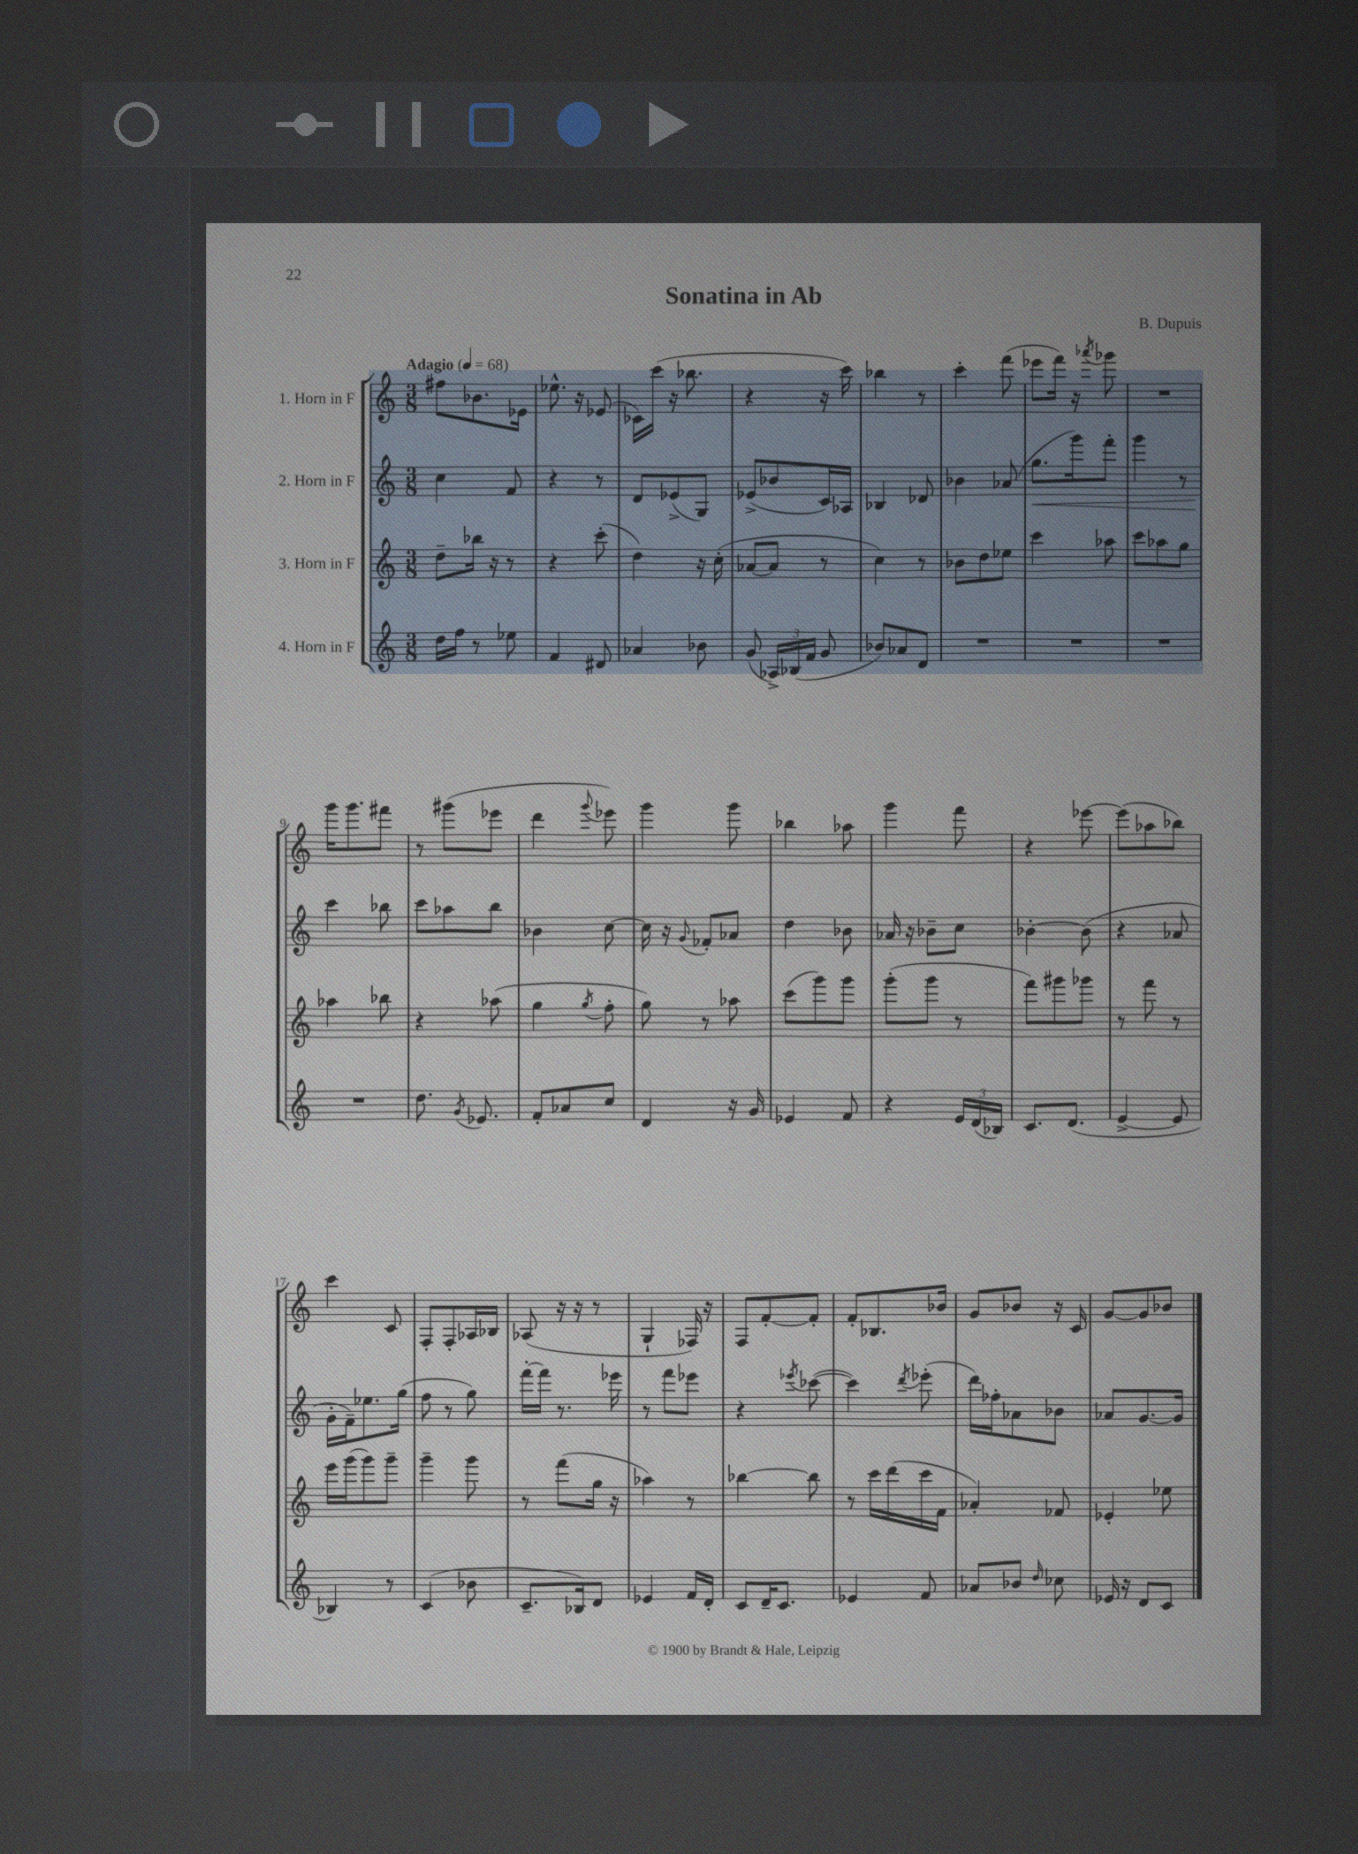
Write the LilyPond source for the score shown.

\header { title = "Sonatina in Ab" composer = "B. Dupuis" }
<<
\new StaffGroup <<
\new Staff = "s0" \with { instrumentName = "1. Horn in F" } {
    \clef treble \key c \major \numericTimeSignature \time 3/8 \tempo "Adagio" 4 = 68
    \autoBeamOff fis''8[ bes'8. ees'16] |
    ees''8.-^ r16 ees'8( |
    ces'16[) c'''16]( r16 bes''8. |
    r4 r16 c'''16) |
    bes''4 r8 |
    c'''4-. f'''8( |
    ees'''8[ f'''16]) r16 \acciaccatura { aes'''8 } ges'''8 |
    R4. |
    g'''16[ g'''8. fis'''8] |
    r8 gis'''8[( ees'''8] |
    d'''4 \appoggiatura { g'''8 } ees'''8) |
    g'''4 g'''8 |
    bes''4 aes''8 |
    g'''4 f'''8 |
    r4 ees'''8~ |
    ees'''8[( aes''8 bes''8]) |
    c'''4 c'8 |
    f8[-. f8-. aes16 bes16] |
    aes8( r16 r16 r8 |
    g4-! fes16) r16 |
    f8[ f'8~-. f'8]-. |
    f'8[-. bes8. bes'16] |
    g'8[ bes'8] r16 c'16 |
    g'8[~ g'8 bes'8] \bar "|." |
}
\new Staff = "s1" \with { instrumentName = "2. Horn in F" } {
    \clef treble \key c \major \numericTimeSignature \time 3/8
    \autoBeamOff c''4 f'8 |
    r4 r8 |
    d'8[ ees'8->( g8]) |
    ees'8[->( bes'8 c'16) aes16] |
    bes4 des'8 |
    bes'4 aes'8( |
    g''8.[\< g'''16) f'''8]-. |
    g'''4 r8 |
    c'''4\! bes''8 |
    c'''8[ aes''8 b''8] |
    bes'4 c''8~ |
    c''16 r16 \appoggiatura { g'8 } fes'8[-. aes'8] |
    d''4 bes'8 |
    aes'16 r16 bes'8[-- c''8] |
    bes'4~-. bes'8( |
    r4 aes'8 |
    g'16[-. f'16--) ees''8. g''16]( |
    f''8 r8 g''8) |
    f'''16[~-. f'''16] r8. ees'''16 |
    r8 f'''8[ ees'''8] |
    r4 \acciaccatura { ees'''8 } ces'''8~( |
    ces'''4) \acciaccatura { d'''8 } ees'''8-.( |
    d'''16[) fes''16-. aes'8 bes'8] |
    aes'8[ g'8.~ g'16] \bar "|." |
}
\new Staff = "s2" \with { instrumentName = "3. Horn in F" } {
    \clef treble \key c \major \numericTimeSignature \time 3/8
    \autoBeamOff d''8[-- bes''16] r16 r8 |
    r4 c'''8-.( |
    d''4) r16 c''16-.( |
    aes'8[~ aes'8] r8 |
    c''4) r8 |
    bes'8[ d''8 ees''8] |
    c'''4 aes''8 |
    c'''8[ aes''8 g''8] |
    aes''4 bes''8 |
    r4 aes''8( |
    g''4 \acciaccatura { g''8 } f''8-. |
    g''8) r8 aes''8 |
    c'''8[( g'''8) g'''8] |
    g'''8[-.( g'''8] r8 |
    f'''8[) gis'''8 ges'''8] |
    r8 f'''8 r8 |
    e'''16[ g'''16( g'''8) g'''8]-- |
    g'''4-- g'''8 |
    r8 f'''8[( g''16] r16 |
    aes''4) r8 |
    bes''4~ bes''8 |
    r8 c'''16[ d'''16( c'''16 f'16] |
    aes'4-.) fes'8 |
    ees'4-. ees''8 \bar "|." |
}
\new Staff = "s3" \with { instrumentName = "4. Horn in F" } {
    \clef treble \key c \major \numericTimeSignature \time 3/8
    \autoBeamOff d''16[ f''16] r8 ees''8 |
    f'4 dis'8 |
    aes'4 bes'8 |
    g'8( \tuplet 3/2 { aes16[->) bes16( f'16] } g'8 |
    bes'8[) aes'8 d'8] |
    R4. |
    R4. |
    R4. |
    R4. |
    d''8. \acciaccatura { g'8 } ees'8. |
    f'8[-. aes'8 c''8] |
    d'4 r16 g'16 |
    ees'4 f'8 |
    r4 \tuplet 3/2 { e'16[ d'16( bes16]) } |
    c'8.[ d'8.]( |
    e'4~-> e'8 |
    bes4) r8 |
    c'4( bes'8 |
    c'8.[-- bes16) d'8] |
    ees'4 f'16[ d'16]-. |
    c'8[ d'16-- c'8.] |
    ees'4 f'8 |
    aes'8[ bes'8] \grace { d''16 } ces''8 |
    ees'16 r16 d'8[ c'8] \bar "|." |
}
>>
>>
